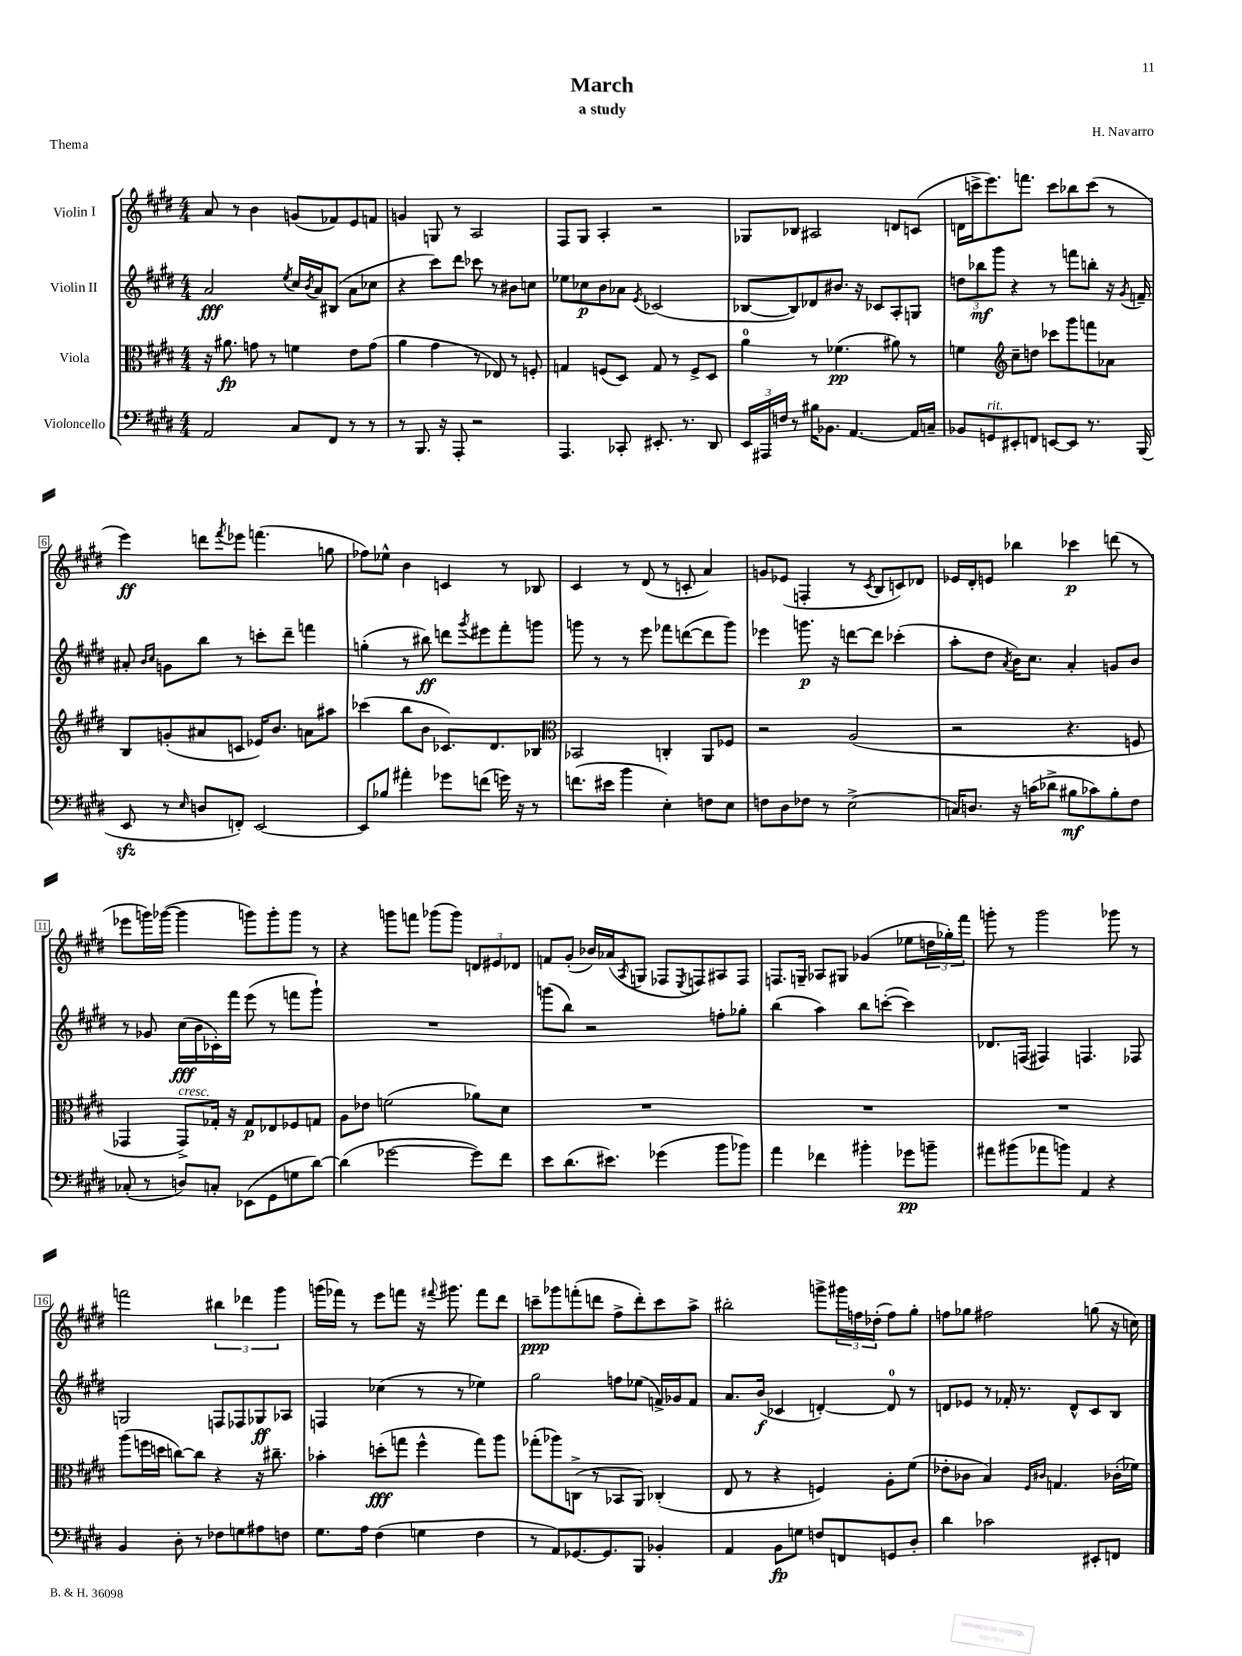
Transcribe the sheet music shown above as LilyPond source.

\header { title = "March" composer = "H. Navarro" subtitle = "a study" piece = "Thema" }
<<
\new StaffGroup <<
\new Staff = "s0" \with { instrumentName = "Violin I" } {
    \clef treble \key e \major \numericTimeSignature \time 4/4
    a'8 r8 b'4 g'8( fes'8) e'8 f'8 |
    g'4 g8 r8 a2 |
    fis8 gis8 a4-. r2 |
    ges8 bes8 ais2 d'8 c'8( |
    d'16 c'''16-> e'''8.) f'''8. c'''8 bes''8 c'''8( r8 |
    e'''4\ff) d'''8 \acciaccatura { fis'''8 } ees'''8 f'''4.( g''8 |
    fes''8) ees''8-^ b'4 c'4 r8 bes8 |
    cis'4 r8 dis'8( r8 c'8-. a'4) |
    g'8 ees'8( f4-. r8 \acciaccatura { cis'8 } b8 c'8) des'8 |
    ees'16 dis'16-. e'8 bes''4 ces'''4\p d'''8( r8 |
    ees'''8 g'''16) ges'''16~( ges'''4 g'''8) g'''8-. g'''8 r8 |
    r4 g'''8 f'''8 ges'''8( ges'''8) \tuplet 3/2 { d'8 eis'8 des'8 } |
    f'8 gis'8-.( bes'16) aes'16( \acciaccatura { a8 } g8 fes8 \acciaccatura { e8 } f8) ais8 f8 |
    f8. g16-- aes8 gis8 ges'4( ees''8 \tuplet 3/2 { d''16 ges''16-.) fis'''16 } |
    g'''8-. r8 g'''2 ges'''8 r8 |
    f'''2 \tuplet 3/2 { bis''4 des'''4 gis'''4 } |
    g'''16( fes'''16) r8 e'''8 f'''8 r16 \appoggiatura { fis'''8 } gis'''8. fis'''8 dis'''8 |
    c'''8--\ppp ges'''8 f'''8-.( d'''8 fis''8-> d'''8-.) c'''8 a''8-> |
    bis''2-. g'''8-> \tuplet 3/2 { gis'''16 f''16 des''16-.( } f''8) gis''8-. |
    f''8 ges''8 fis''2 g''8( r16 c''16) \bar "|." |
}
\new Staff = "s1" \with { instrumentName = "Violin II" } {
    \clef treble \key e \major \numericTimeSignature \time 4/4
    a'2\fff \acciaccatura { e''8 } cis''16 \acciaccatura { b'8 } a'16 bis8( a'8 ces''8 |
    r4 cis'''8) dis'''8 ces'''8 r8 bis'8 c''8 |
    ees''8 ces''8\p b'8 aes'8 \acciaccatura { e'8 } ces'2( |
    bes8~ bes8) des'8 bis'8. r16 ces'8 a8-. g8 |
    \tuplet 3/2 { d''8 bes''8\mf gis'''8 } r4 r8 f'''8 b''8-. r16 \acciaccatura { gis'8 } f'16-- |
    ais'8-. \grace { b'16 cis''16 } g'8 b''8 r8 c'''8-. dis'''8-- f'''4 |
    g''4-.( r8 bis''8\ff) d'''8 \acciaccatura { gis'''8 } eis'''8 fis'''8-. g'''8 |
    g'''8 r8 r8 e'''8 fes'''8 d'''8~( d'''8 g'''8) |
    ees'''4 g'''8.\p r16 d'''8~ d'''8 ces'''4-.( |
    a''8-. dis''8 \acciaccatura { a'8 } b'16) cis''8. a'4-. g'8 b'8 |
    r8 ges'8 cis''16\fff( b'16 ces'16-.) fis'''16 e'''8( r8 f'''8 gis'''8-!) |
    R1 |
    g'''8( b''8) r2 f''8-. ges''8-. |
    b''4( a''4) b''8 c'''8~-.( c'''4) |
    des'8. f16( fis4) f4. fes8 |
    g2 f8 fes8 ges8\ff aes8 |
    f4 ces''4( r8 r8 ees''4) |
    gis''2 f''8 ees''8( f'16->) ges'16 f'8 |
    a'8. b'16\f( ces'4 d'4~-.) d'8-0 r8 |
    d'8 ees'8 r8 fes'16-. r8. d'8-^ cis'8 b8 \bar "|." |
}
\new Staff = "s2" \with { instrumentName = "Viola" } {
    \clef alto \key e \major \numericTimeSignature \time 4/4
    r16 ais'8.\fp g'8 r8 f'4 e'8 g'8( |
    a'4 gis'4 r8 ees8) r8 f8-. |
    g4 f8( dis8) g8 r8 f8-> dis8 |
    a'4-0 r8 fes'4.\pp( ais'8) r8 |
    f'4 \clef treble cis''8-- d''8 ces'''8 gis'''8 f'''8 aes'8 |
    b8 g'8-.( ais'8 c'8 ees'16) b'8. a'8 ais''8 |
    ces'''4( b''8 b'8 ces'8.) dis'8. bes8 |
    \clef alto bes,2 c4-. a,8 fes8 |
    r2 a2( |
    r2 r4. f8 |
    ges,4 ges,8->^\markup { \italic "cresc." }) ges16-. r16 ges8\p ees8 fes8 g8 |
    a8 ees'8 f'2( aes'8) dis'8 |
    R1 |
    R1 |
    R1 |
    a''8( f''16 d''16 c''8~) c''8 r4 r16 cis''8.-- |
    bes'4-. d''8-.\fff( g''8 fis''4-^ g''8) a''8 |
    ges''8-.( aes''8) c8->( r8 bes,8 a,8) ces4-.( |
    e8 r8 r4 f4) a8-. fis'8( |
    ees'8-. ces'8 b4) \grace { fis16 cis'16 } g4. ces'16-.( fes'16) \bar "|." |
}
\new Staff = "s3" \with { instrumentName = "Violoncello" } {
    \clef bass \key e \major \numericTimeSignature \time 4/4
    a,2 cis8 fis,8 r8 r8 |
    r8 b,,8. r16 a,,8-. r2 |
    a,,4. ces,8-. eis,8.-. r8. dis,8 |
    \tuplet 3/2 { e,16 ais,,16 f16 } r8 bis16 bes,8. a,4.~ a,16 c16-- |
    bes,8 g,8^\markup { \italic "rit." } eis,8-. f,8 e,8~ e,8 r8. b,,16( |
    e,8\sfz r8 \grace { e16 } d8 f,8-.) e,2~ |
    e,8 bes8 ais'4-. ges'8 f'8( g'16) r16 r8 |
    f'8.( eis'16 b'4 e4-.) f8 e8 |
    f8 dis8 fes8 r8 e2->( |
    c16) d8. r16 c'16( des'8-> bis8\mf ces'8) bis8-. fis8 |
    ces8-.( r8 d8) c8-. ees,8( gis,8 g8 dis'8~) |
    dis'4( ges'2~ ges'8) fis'8 |
    e'8 dis'8.( eis'8.) ges'4( b'8 bes'8) |
    a'4 fes'4 bis'4-. ges'8\pp b'8-- |
    ais'8 bis'8( aes'8 b'8) a,4 r4 |
    b,4 dis8-. r8 fes8 g8 ais8 f8 |
    gis8. a16 fis4( g4 fis4 |
    r8 a,8) ges,8.~ ges,8. b,,8 bes,4-. |
    a,4 b,8\fp g8 f8 f,8 g,8 dis8-. |
    dis'4 ces'2 eis,8-. f,8 \bar "|." |
}
>>
>>
\layout { \context { \Score \override BarNumber.stencil = #(make-stencil-boxer 0.1 0.3 ly:text-interface::print) } }
